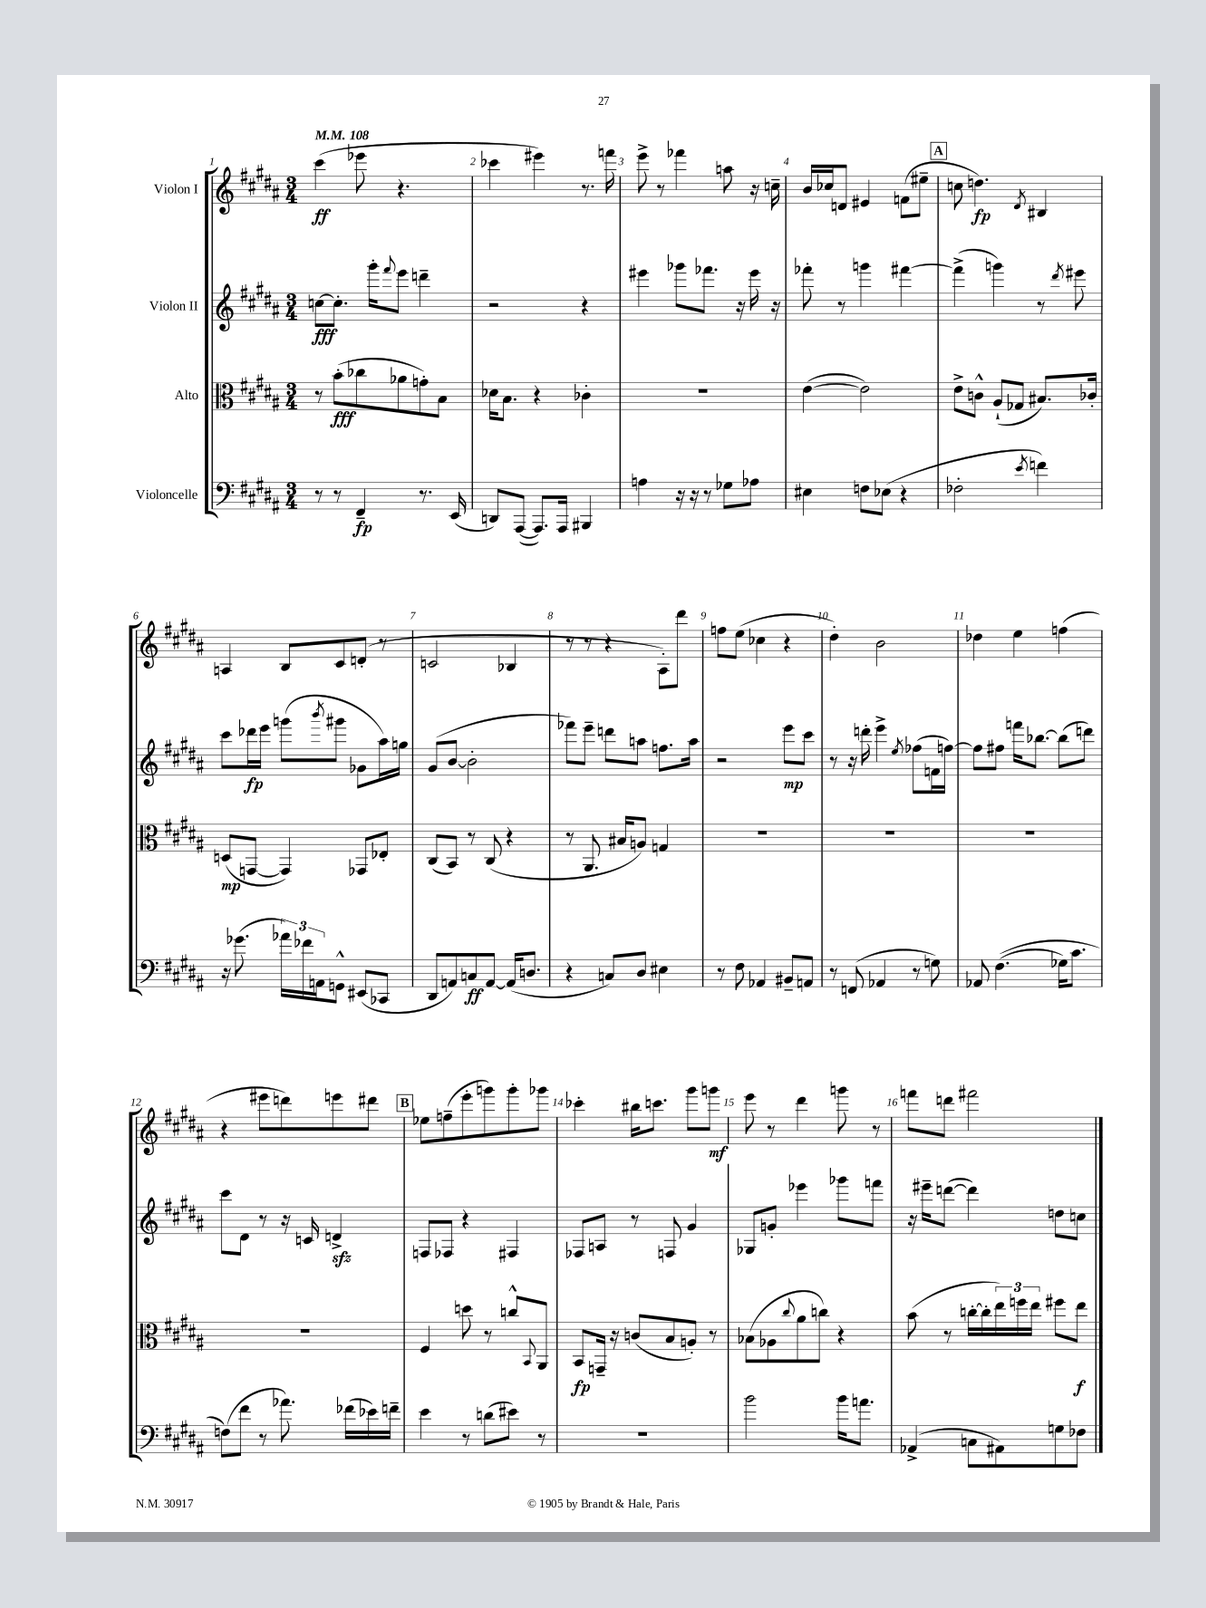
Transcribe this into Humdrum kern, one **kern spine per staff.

**kern	**kern	**kern	**kern
*staff4	*staff3	*staff2	*staff1
*clefF4	*clefC3	*clefG2	*clefG2
*k[f#c#g#d#a#]	*k[f#c#g#d#a#]	*k[f#c#g#d#a#]	*k[f#c#g#d#a#]
*M3/4	*M3/4	*M3/4	*M3/4
*MM108	*MM108	*MM108	*MM108
8r	8r	[8cc\L	(4ccc#\
8r	(8b'\L	8.cc'\]J	.
4FF#~/	8cc-\	.	8eee-\
.	.	16ggg#'\LK	.
.	.	8qqfff#/	.
.	8a-\	8eee\J	4.r
8.r	8g'\)	4ddd~\	.
.	8B\J	.	.
(16EE/	.	.	.
=	=	=	=
8DD/L)	16d-\LK	2r	4ccc-\
.	8.B\J	.	.
([8AAA#/J	.	.	.
8.AAA#/]L)	4r	.	4eee#\)
16AAA#/Jk	.	.	.
4BBB#/	4c-'\	4r	8.r
.	.	.	16fff\
=	=	=	=
4A\	2.r	4eee#\	8eee^\
.	.	.	8r
16r	.	8ggg-\L	4fff-\
16r	.	.	.
8r	.	8.fff-\J	.
8G-\L	.	.	8aa\
.	.	16r	.
8A-\J	.	16eee#\	16r
.	.	16r	16cc~\
=	=	=	=
4E#\	([4e\	8fff-'\	16b/LL
.	.	.	16cc-/J
.	.	8r	8d/J
8F\L	2e\])	4ggg\	4e#/
(8E-\J	.	.	.
4r	.	[4fff#\	(8f\L
.	.	.	8ee#~\J
=	=	=	=
2F-'\	8e^\L	(4fff#^\]	8cc\
.	8c^^\J	.	4.dd\)
.	(8A#`/L	4ggg\)	.
.	8G-/J	.	.
8qe/	.	.	8qd#/
4f\)	8.B#/L)	8r	4B#/
.	.	8qddd#/	.
.	.	8eee#\	.
.	16c-'/Jk	.	.
=	=	=	=
16r	(8D/L	8ccc#\L	4A/
(8.g-\	.	.	.
.	[8GG/J	16ddd-\L	.
.	.	16eee\JJ	.
24a-\LL)	4GG/])	(8ggg\L	8B/L
24f-\	.	.	.
24AA\J	.	.	.
.	.	8qbbb/	.
8GG^^\J	.	8ggg#\J	8c#/
(8EE#/L	8GG-/L	8g-\L	(8d'/J
8CC-/J	8E-'/J	16aa#\L)	8r
.	.	16gg\JJ	.
=	=	=	=
8DD#/L	(8C#/L	(8g#/L	2c/
8AA/)	8BB/J)	[8b/J	.
8C/	8r	2b'\]	.
[8AA/J	(8C#/	.	.
(16AA/]LK	4r	.	4B-/
8.D/J	.	.	.
=	=	=	=
4r	8r	8fff-\L)	8r
.	8.AA#/	8eee~\J	8r
8C/L)	.	8ddd\L	4r
.	16B#/LK	.	.
8D#/J	8A/J)	8aa\J	.
4E#\	4G/	8.ff\L	8A#'\L)
.	.	.	8ddd#\J
.	.	16aa\Jk	.
=	=	=	=
8r	2.r	2r	8ff\L
8F#\	.	.	(8ee\J
4AA-/	.	.	4cc-\
8BB#~/L	.	8eee\L	4r
8AA/J	.	8ccc#\J	.
=	=	=	=
8r	2.r	8r	4dd#'\)
(8FF/	.	16r	.
.	.	16ddd'\	.
4AA-/	.	4eee^\	2b\
.	.	8qee/	.
8r	.	(8ff-\L	.
8G\)	.	16f\L	.
.	.	[16ff\JJ)	.
=	=	=	=
8AA-/	2.r	8ff\]L	4dd-\
&((4.F#\	.	8ff#\J	.
.	.	16fff\LK	4ee\
.	.	[8.bb-\J	.
16G-\LK)	.	(8bb-\]L	(4ff\
8.c#\J	.	.	.
.	.	8ddd\J)	.
=	=	=	=
(8F\L&)	2.r	8ccc#\L	4r
8f#\J	.	8d#\J	.
8r	.	8r	8eee#\L
8.a-\)	.	16r	8ddd\)
.	.	16c/	.
.	.	4d^/	8eee\
(16f-\LL	.	.	.
16e-\)	.	.	8ddd#\J
16f~\JJ	.	.	.
=	=	=	=
4e\	4F#/	8F/L	8ee-\L
.	.	8F-/J	(8ff~\
8r	8dd\	4r	8eee'\
(8d\L	8r	.	8ggg\)
8e#\J)	8cc^^/L	4F#/	8ggg'\
.	8qqBB/	.	.
8r	8AA#/J	.	8ggg-\J
=	=	=	=
2.r	8BB/L	8F-/L	4ccc-'\
.	16GG~/Jk	8A/J	.
.	16r	.	.
.	(8c/L	8r	16bb#\LK
.	.	.	8.ccc\J
.	8B/	8F/	.
.	8A'/J)	4g#/	8ggg#\L
.	8r	.	8ggg\J
=	=	=	=
2b\	(8B-\L	8G-/L	8eee\
.	8A-\	8g'/J	8r
.	8qqcc#/	.	.
.	8a#\	4eee-\	4ddd#\
.	8cc\J)	.	.
16b\LK	4r	8ggg-\L	8ggg\
8.a\J	.	.	.
.	.	8fff\J	8r
=	=	=	=
(4AA-^/	(8b\	16r	8fff\L
.	.	16eee#~\LK	.
.	8r	([8ddd\J	8ddd\J
8C\L	[16cc'\LL	4ddd\])	2fff#\
.	16cc'\]	.	.
8AA#\)	24ee\)	.	.
.	24ff\	.	.
.	24ee\JJ	.	.
8G\	8ff#\L	8dd\L	.
8F-\J	8ee\J	8cc\J	.
==	==	==	==
*-	*-	*-	*-
